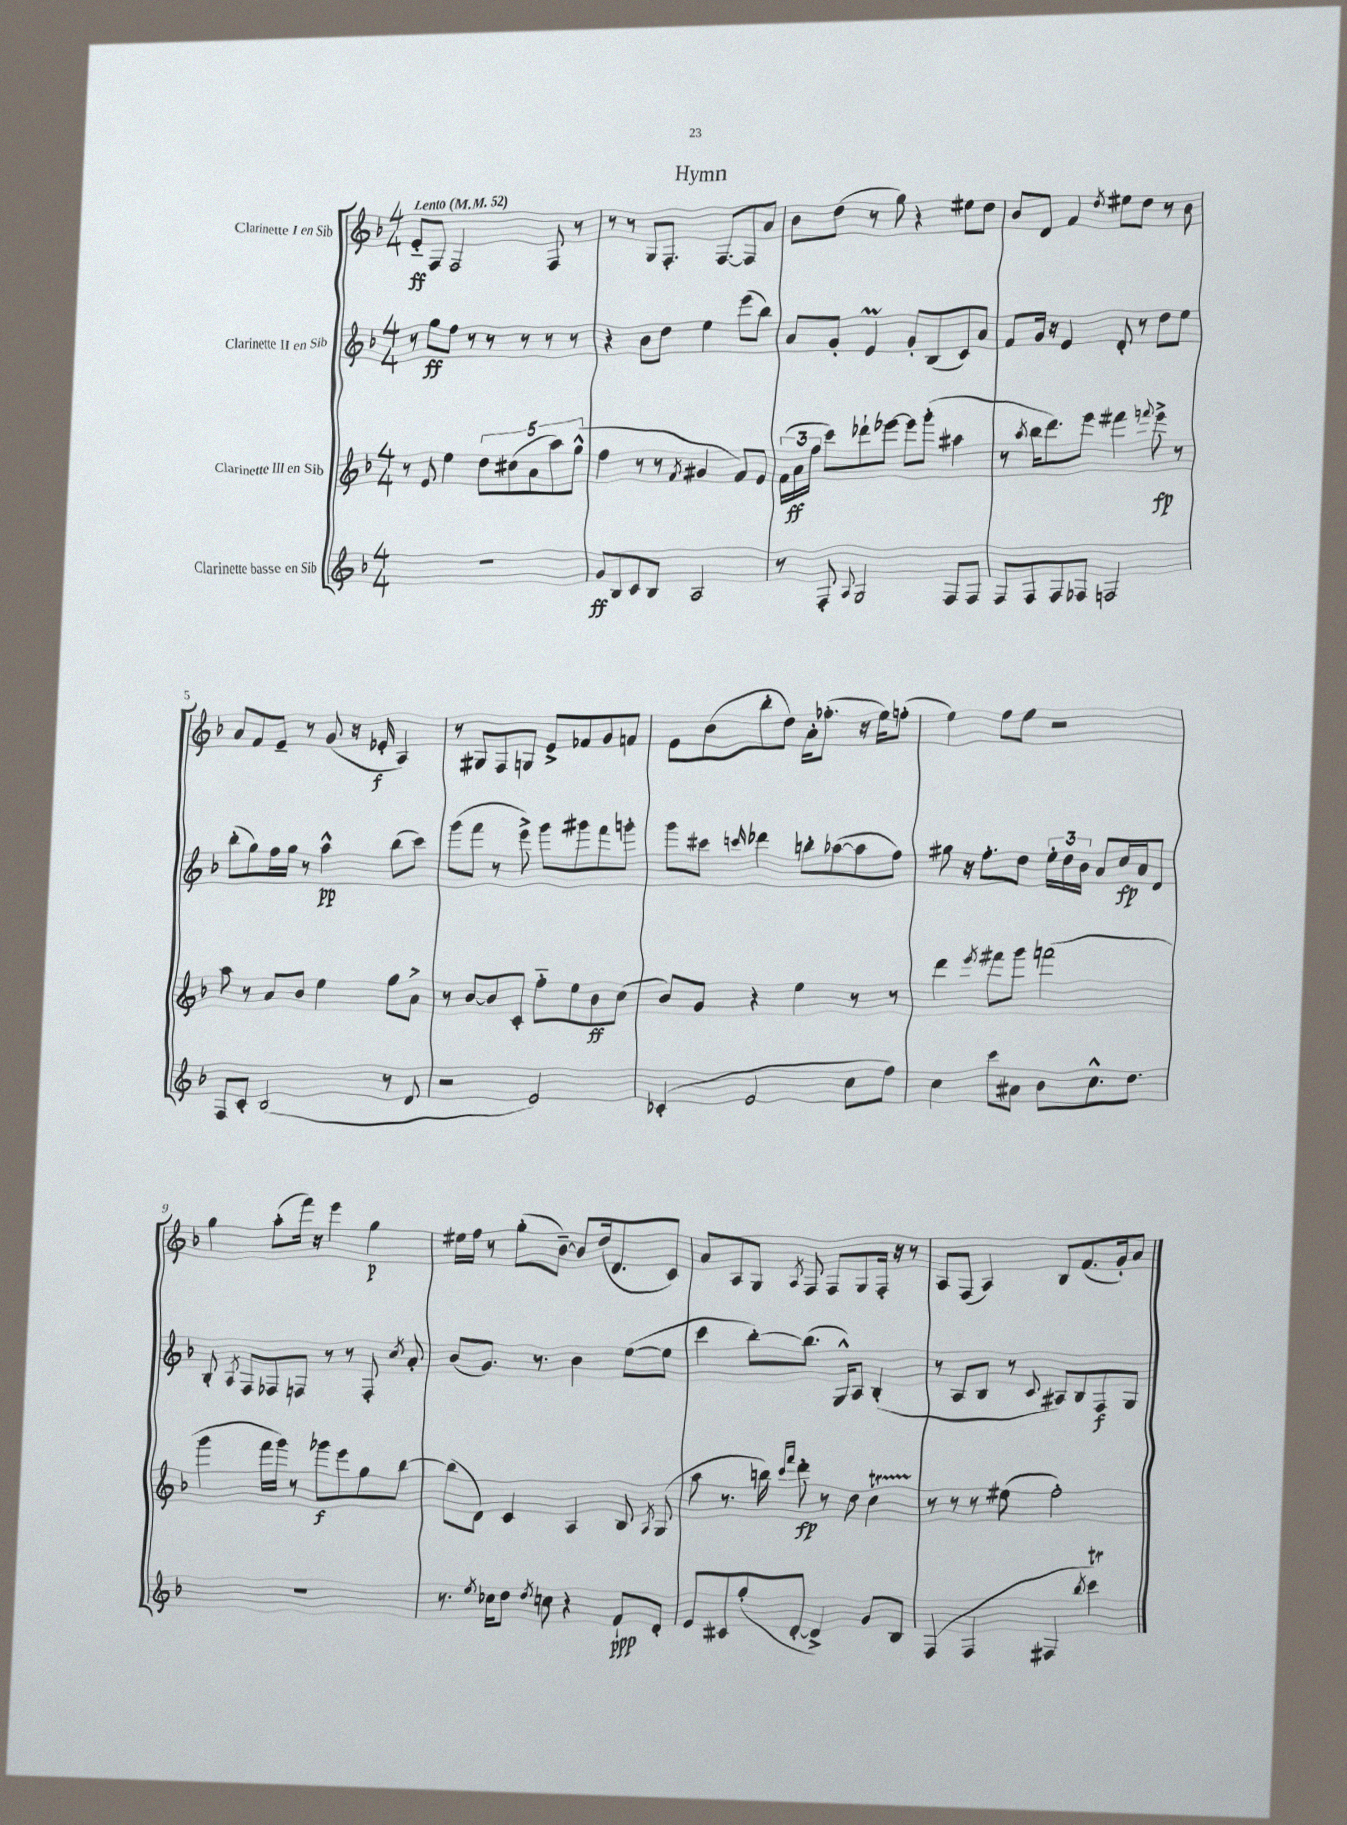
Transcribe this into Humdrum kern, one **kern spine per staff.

**kern	**dynam	**kern	**dynam	**kern	**dynam	**kern	**dynam
*part4	*part4	*part3	*part3	*part2	*part2	*part1	*part1
*staff4	*staff4	*staff3	*staff3	*staff2	*staff2	*staff1	*staff1
*I"Clarinette basse en Sib	*	*I"Clarinette III en Sib	*	*I"Clarinette II en Sib	*	*I"Clarinette I en Sib	*
*clefG2	*	*clefG2	*	*clefG2	*	*clefG2	*
*k[b-]	*	*k[b-]	*	*k[b-]	*	*k[b-]	*
*M4/4	*	*M4/4	*	*M4/4	*	*M4/4	*
*MM52	*	*MM52	*	*MM52	*	*MM52	*
=1	=1	=1	=1	=1	=1	=1	=1
!	!	!	!	!	!	!LO:TX:a:B:t=Lento	!
1r	.	8r	.	8r	.	8e/L	ff
.	.	8e/	.	8gg\L	ff	8F/J	.
.	.	4ee\	.	8ff\J	.	2F/	.
.	.	.	.	8r	.	.	.
.	.	10dd\L	.	8r	.	.	.
.	.	(10cc#X\	.	.	.	.	.
.	.	.	.	8r	.	.	.
.	.	10a\	.	.	.	.	.
.	.	.	.	8r	.	8F/	.
.	.	10aa\)	.	.	.	.	.
.	.	.	.	8r	.	8r	.
.	.	(10gg^^\J	.	.	.	.	.
=2	=2	=2	=2	=2	=2	=2	=2
8g/L	ff	4ff\	.	4r	.	8r	.
8B-/	.	.	.	.	.	8r	.
8c/	.	8r	.	8b-\L	.	8G/L	.
8B-/J	.	8r	.	8dd\J	.	8.F'/J	.
.	.	8qf/	.	.	.	.	.
2A/	.	4g#X/	.	4ee\	.	.	.
.	.	.	.	.	.	[8.F/L	.
.	.	8f/L)	.	(8eee\L	.	8F/]	.
.	.	8e/J	.	8bb-\J)	.	8a/J	.
=3	=3	=3	=3	=3	=3	=3	=3
8r	.	(24f\LL	.	8a/L	.	8b-\L	.
.	.	24a\	ff	.	.	.	.
.	.	24ff\JJ	.	.	.	.	.
8F'/	.	8ccc\L)	.	8g'/J	.	(8dd\J	.
8qqA/	.	.	.	.	.	.	.
2G/	.	8ddd-X`\	.	4em/	.	8r	.
.	.	[8eee-X\J	.	.	.	8gg\)	.
.	.	8eee-\L]	.	8g'/L	.	4r	.
.	.	(8ggg'\J	.	(8B-/	.	.	.
8F/L	.	4aa#X\	.	8c/)	.	8ee#X\L	.
8F/J	.	.	.	8a/J	.	8dd\J	.
=4	=4	=4	=4	=4	=4	=4	=4
8F/L	.	8r	.	8f/L	.	8b-/L	.
.	.	8qaa/	.	.	.	.	.
8F/	.	16bb-\KL	.	16g/Jk	.	8d/J	.
.	.	8.ddd\)	.	16r	.	.	.
8F/	.	.	.	4e/	.	4f/	.
8F-X/J	.	8eee\J	.	.	.	.	.
.	.	.	.	.	.	8qdd/	.
2Fn/	.	4fff#X\	.	8d'/	.	8ee#X\L	.
.	.	.	.	8r	.	8dd\J	.
.	.	8qqfffn/	.	.	.	.	.
.	.	8eee^\	fp	8dd\L	.	8r	.
.	.	8r	.	8ee\J	.	8b-\	.
!!LO:LB:g=z
=5	=5	=5	=5	=5	=5	=5	=5
8F/L	.	8aa\	.	(8bb-'\L	.	8a/L	.
8c'/J	.	8r	.	8gg\)	.	8f/	.
(2B-/	.	8a/L	.	16ff\L	.	8e~/J	.
.	.	.	.	16gg\JJ	.	.	.
.	.	8b-/J	.	8r	.	8r	.
.	.	4ee\	.	4aa^^\	pp	(8g/	.
.	.	.	.	.	.	16r	.
.	.	.	.	.	.	16e-X'/	f
8r	.	8gg\L	.	(8bb-\L	.	4A/)	.
8d/	.	8a^\J	.	8ccc\J)	.	.	.
=6	=6	=6	=6	=6	=6	=6	=6
2r	.	8r	.	(8ggg\L	.	8r	.
.	.	[8b-/L	.	8fff\J	.	8G#X/L	.
.	.	8b-/]	.	8r	.	8F/	.
.	.	8c'/J	.	8eee^\)	.	8Gn/J	.
2e/)	.	8ff\L	.	8ggg\L	.	8e^/L	.
.	.	8ee\	.	8ggg#X\	.	8f-X/	.
.	.	8b-\	ff	8fff\	.	8g/	.
.	.	(8cc\J	.	8gggn'\J	.	8fn/J	.
=7	=7	=7	=7	=7	=7	=7	=7
(4c-X'/	.	8b-/L)	.	8ggg\L	.	8e\L	.
.	.	8g/J	.	8ccc#X\J	.	(8b-\	.
.	.	.	.	16qqcccn/	.	.	.
2e/	.	4r	.	4ddd-X\	.	8bb-'\	.
.	.	.	.	.	.	8dd\J)	.
.	.	4ee\	.	8bbn'\L	.	16a'\KL	.
.	.	.	.	.	.	(8.ff-X'\J	.
.	.	.	.	([8aa-X\	.	.	.
8cc\L	.	8r	.	8aa-\]	.	16r	.
.	.	.	.	.	.	16ee\KL)	.
8ff\J)	.	8r	.	8ff\J)	.	(8ffn'\J	.
=8	=8	=8	=8	=8	=8	=8	=8
4cc\	.	4ddd\	.	8gg#X\	.	4ee\)	.
.	.	.	.	16r	.	.	.
.	.	.	.	8.ff'\L	.	.	.
.	.	8qeee/	.	.	.	.	.
8ccc\L	.	8fff#X\L	.	.	.	8ff\L	.
8a#X\J	.	8ggg\J	.	8dd\J	.	8ee\J	.
8b-\L	.	(2fffn\	.	24ee'\LL	.	2r	.
.	.	.	.	24dd\	.	.	.
.	.	.	.	24b-\JJ	.	.	.
8.cc^^\	.	.	.	8a/L	.	.	.
.	.	.	.	16cc/L	fp	.	.
8.dd\J	.	.	.	16a/J	.	.	.
.	.	.	.	8d/J	.	.	.
!!LO:LB:g=z
=9	=9	=9	=9	=9	=9	=9	=9
1r	.	4ggg\	.	8B-'/	.	4gg\	.
.	.	.	.	8qA/	.	.	.
.	.	.	.	8F/L	.	.	.
.	.	16fff\LL	.	8F-X/	.	(8aa'\L	.
.	.	16ggg\JJ)	.	.	.	.	.
.	.	8r	.	8Fn/J	.	16fff\Jk)	.
.	.	.	.	.	.	16r	.
.	.	8ggg-X\L	f	8r	.	4eee\	.
.	.	8eee\	.	8r	.	.	.
.	.	8gg\	.	8F'/	.	4gg\	p
.	.	.	.	8qcc/	.	.	.
.	.	[8bb-\J	.	8a'/	.	.	.
=10	=10	=10	=10	=10	=10	=10	=10
8.r	.	(8bb-\L]	.	(8b-/L	.	16ee#X\LL	.
.	.	.	.	.	.	16ff\JJ	.
.	.	8d\J)	.	8.g/J)	.	8r	.
8qee/	.	.	.	.	.	.	.
16cc-X\KL	.	.	.	.	.	.	.
8dd\J	.	4c/	.	.	.	(8gg'\L	.
.	.	.	.	8.r	.	.	.
8qdd/	.	.	.	.	.	.	.
8ccn\	.	.	.	.	.	[8b-~\J)	.
4r	.	4A/	.	4b-\	.	8b-/L]	.
.	.	.	.	.	.	(16dd/k	.
.	.	.	.	.	.	8.d/	.
8f`/L	ppp	8B-/	.	([8ee\L	.	.	.
.	.	8qA/	.	.	.	.	.
8d'/J	.	(8G/	.	8ee\J]	.	8c/J)	.
=11	=11	=11	=11	=11	=11	=11	=11
8e/L	.	8aa\	.	4ccc\	.	8a/L	.
8c#X/	.	8.r	.	.	.	8A/	.
(8gg'/	.	.	.	[8bb-'\L)	.	8G/J	.
.	.	16bbn\)	.	.	.	.	.
.	.	16qqccc/LL	.	.	.	.	.
.	.	16qqfff/JJ	.	.	.	8qA/	.
[8d'/J	.	8ddd'\	fp	(8.bb-\J]	.	8F/	.
4d^/])	.	8r	.	.	.	8F/L	.
.	.	.	.	16G^^/KL)	.	.	.
.	.	8dd\	.	8A/J	.	8G/	.
8g/L	.	4ccT\	.	(4B-'/	.	16F'/Jk	.
.	.	.	.	.	.	16r	.
8B-/J	.	.	.	.	.	8r	.
=12	=12	=12	=12	=12	=12	=12	=12
(4F/	.	8r	.	8r	.	8A/L	.
.	.	8r	.	8A/L	.	(8F/J	.
4F/	.	8r	.	8B-/J	.	4A/)	.
.	.	(8ee#X\	.	8r	.	.	.
.	.	.	.	8qqc/	.	.	.
4F#X/	.	2ff'\)	.	8A#X/L)	.	8B-/L	.
.	.	.	.	8B-/	.	(8.f/	.
8qbb-/	.	.	.	.	.	.	.
4cccT\)	.	.	.	8F/	f	.	.
.	.	.	.	.	.	16g'/k)	.
.	.	.	.	8G/J	.	8a/J	.
==	==	==	==	==	==	==	==
*-	*-	*-	*-	*-	*-	*-	*-
